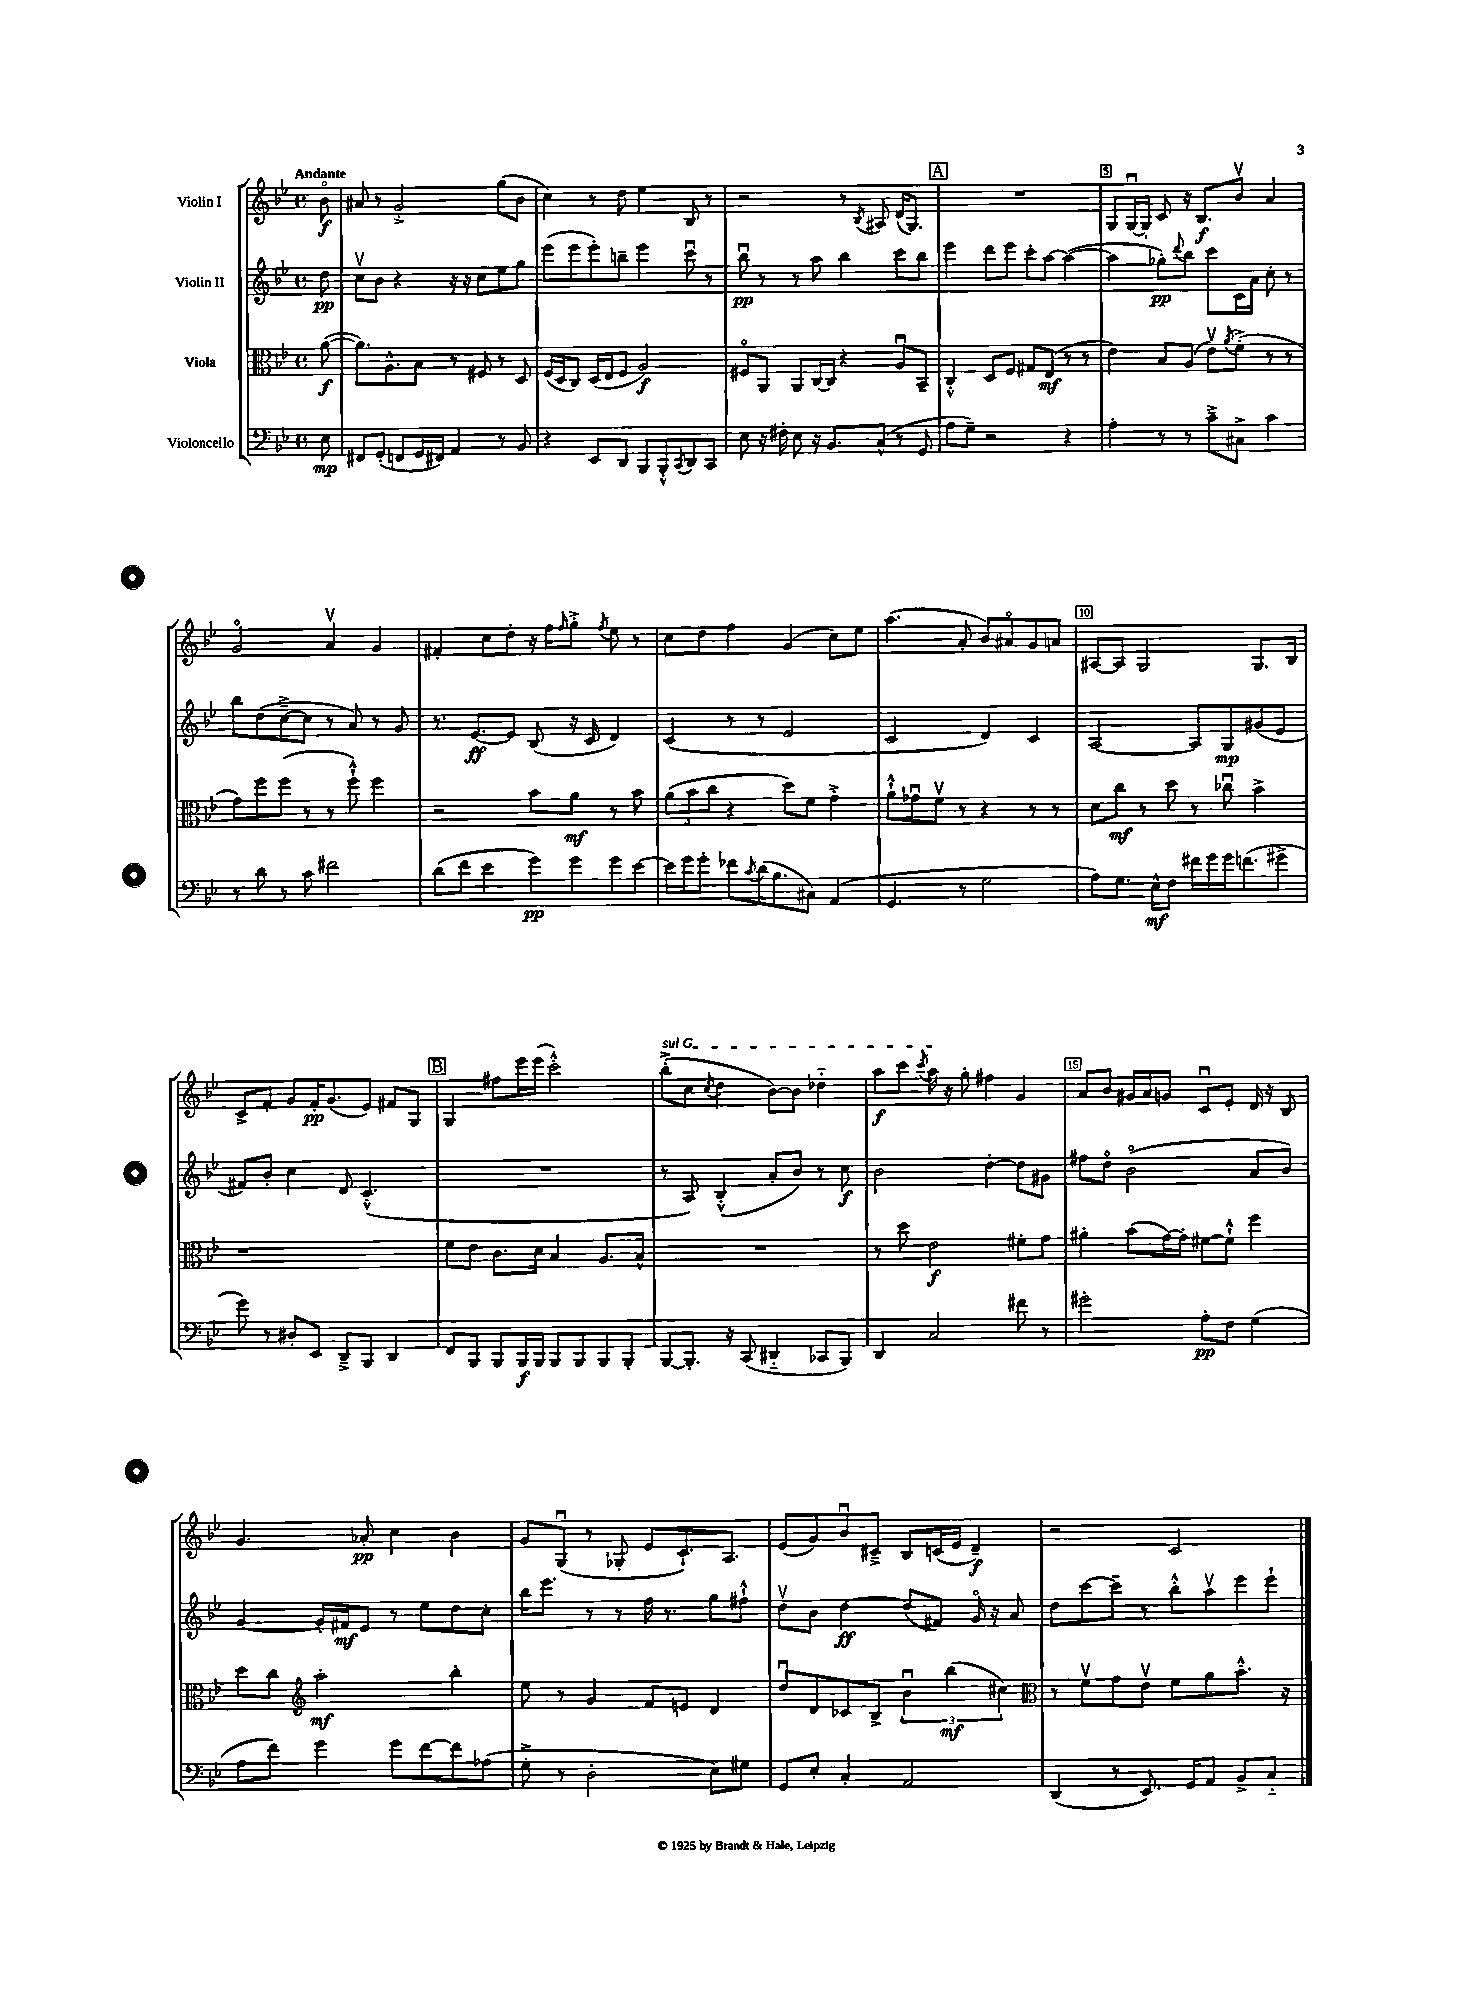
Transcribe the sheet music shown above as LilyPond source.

<<
\new StaffGroup <<
\new Staff = "s0" \with { instrumentName = "Violin I" } {
    \clef treble \key bes \major \defaultTimeSignature \time 4/4 \partial 8 \tempo "Andante"
    bes'8\flageolet\f |
    ais'8 r8 g'2-.-> g''8( bes'8 |
    c''4) r8 d''8 ees''4 bes8 r8 |
    r2 r8 \acciaccatura { bes8 } ais8 d'16( g8.) |
    \mark \markup { \box "A" } R1 |
    g8 g16~\downbow g16-. c'8 r16 bes8.\f bes'8\upbow a'4 |
    g'2\flageolet a'4\upbow g'4 |
    fis'4-. c''8 d''8-. r16 f''16 \grace { f''16 } g''8-.-> \acciaccatura { f''8 } ees''8 r8 |
    c''8 d''8 f''4 g'4( c''8) ees''8 |
    a''4.( a'8-. bes'8) ais'8\flageolet g'8 a'8 |
    ais8~ ais8 g2 g8. bes16 |
    c'8-> f'8-. g'8 f'16-.\pp g'8.( ees'8) fis'8 g8 |
    \mark \markup { \box "B" } g4 fis''8 ees'''16 ees'''16( c'''2-.-^) |
    \once \override TextSpanner.bound-details.left.text = \markup { \italic "sul G" } bes''8-.->\startTextSpan( c''8 \acciaccatura { c''8 } d''4 bes'8~) bes'8 des''4-_ |
    a''8\f c'''8 \acciaccatura { c'''8 } a''16\stopTextSpan r16 g''8-. fis''4 g'4 |
    a'8 bes'8 gis'16 a'16 g'8 c'8\downbow ees'8-. d'16 r16 bes8 |
    g'4. aes'8-.\pp c''4 bes'4 |
    g'8 g8\downbow( r8 ges8-. ees'8 c'8.-!) a8. |
    ees'8( g'8) bes'8\downbow cis'8---> bes8 c'16( ees'16 d'4--\f) |
    r2 c'2 \bar "|." |
}
\new Staff = "s1" \with { instrumentName = "Violin II" } {
    \clef treble \key bes \major \defaultTimeSignature \time 4/4 \partial 8
    d''8\pp |
    c''8\upbow bes'8 r4 r16 r16 c''8 ees''8 g''8 |
    ees'''8( ees'''8 ees'''8-.) b''8-- ees'''4 c'''8\downbow r8 |
    bes''8\downbow\pp r8 r8 a''8 bes''4 c'''8 bes''8 |
    \mark \markup { \box "A" } ees'''4 d'''8 ees'''8 c'''8-. a''8~ a''4~( |
    a''4 ges''8-.\pp) \appoggiatura { d'''8 } bes''8 c'''8 c'16 a'16 c''8-. r8 |
    bes''8 d''8( c''8~---> c''8 r8 a'8) r8 g'8 |
    r8. ees'8.~\ff ees'8 bes8( r16 c'16 d'4) |
    c'4( r8 r8 ees'2 |
    c'2 d'4) c'4 |
    a2~ a8 g8\mp gis'8( ees'8 |
    fis'8) bes'8-. c''4 d'8 c'4.-.-^( |
    \mark \markup { \box "B" } R1 |
    r8 a8) bes4-.-^( a'8-. bes'8) r8 c''8\f |
    bes'2 d''4~-. d''8 gis'8 |
    fis''8 d''8\flageolet bes'2\flageolet( a'8 bes'8) |
    g'4~ g'16-. fis'16\mf ees'8 r8 ees''8 d''8 c''8-. |
    bes''16 ees'''8. r8 r8 f''16 r8. g''8 fis''8-!-^ |
    d''8\upbow bes'8 d''4~\ff d''8( fis'8) g'16\flageolet r16 a'8 |
    d''8 c'''8~ c'''8-- r8 bes''8-.-^ a''8\upbow ees'''8 ees'''8-! \bar "|." |
}
\new Staff = "s2" \with { instrumentName = "Viola" } {
    \clef alto \key bes \major \defaultTimeSignature \time 4/4 \partial 8
    a'8~\f( |
    a'8.) a8.-^ bes8 r8 fis8 r8 d8 |
    f16( d16 c8) d16( ees16 f8 a2\f) |
    fis8\flageolet a,8 a,8 c16~ c16 r4 a8\downbow bes,8-- |
    \mark \markup { \box "A" } c4-.-^ d8 f8 gis8 ees8\mf( r8 r8 |
    ees'4) bes8 a8( ees'8\upbow) \acciaccatura { a'8 } f'8-.->( r8 r8 |
    g'8) f''8 f''8( r8 r8 f''8-!-^) f''4 |
    r2 bes'8 a'8\mf r8 bes'8 |
    \tuplet 3/2 { a'8( bes'8 c''8 } r4 d''8) f'8 g'4-.-> |
    a'8-!-^ ges'8\downbow f'8\upbow r8 r4 r8 r8 |
    d'8 c''8\mf r8 d''8 r8 ces''8\downbow bes'4-> |
    r1 |
    \mark \markup { \box "B" } f'8 ees'8 c'8. d'16 bes4 a8. bes16-^ |
    R1 |
    r8 d''8 ees'2\f fis'8-. g'8 |
    ais'4-. bes'8( g'16~) g'16-. fis'8~ fis'8-!-^ f''4 |
    d''8 c''8 \clef treble a''2-.\mf bes''4-. |
    ees''8 r8 g'4 f'8 e'8 d'4 |
    d''8\downbow d'8 ces'8 bes8-> \tuplet 3/2 { bes'4\downbow bes''4\mf( cis''4) } |
    \clef alto r8 f'8\upbow g'8 ees'8\upbow f'8 a'8 bes'8.-.-^ r16 \bar "|." |
}
\new Staff = "s3" \with { instrumentName = "Violoncello" } {
    \clef bass \key bes \major \defaultTimeSignature \time 4/4 \partial 8
    ees8\mp |
    fis,8 g,8-.( f,8 g,16 fis,16) a,4 r8 bes,8 |
    r4 ees,8 d,8 bes,,8 bes,,8-.-^ \acciaccatura { c,8 } d,8 c,8 |
    ees8 r16 fis16-. ees8 r16 bes,8. c8-^( r8 g,8 |
    \mark \markup { \box "A" } a8 g8--) r2 r4 |
    a4-. r8 r8 c'8---> cis8-> c'4 |
    r8 d'8 r8 c'8 fis'2 |
    d'8( f'8 ees'4 g'8\pp) g'8 g'8 ees'8~ |
    ees'16 g'16 g'8-. fes'8 \acciaccatura { c'8 } d'16( bes8. cis8) a,4( |
    g,4. r8 g2 |
    a8) g8. ees16-^\mf f8 fis'16 g'16 g'16 f'8.( gis'8-> |
    g'8) r8 dis8-. ees,8 d,8---> bes,,8 d,4 |
    \mark \markup { \box "B" } f,8 bes,,8 bes,,8 bes,,16\f bes,,16 bes,,8 bes,,8 bes,,8 bes,,8-. |
    bes,,8~ bes,,8.-. r16 c,8( dis,4-_ ces,8 bes,,8) |
    d,4 c2 fis'8 r8 |
    gis'2-. a8-.\pp f8 g4( |
    a8 f'8) g'4 g'8 f'8~ f'8 aes8( |
    g8-.-> r8 d2-. ees8) gis8 |
    g,8 ees8-. c4-. a,2 |
    d,4( r8 ees,8.) g,16 a,8 bes,8-> c8-_ \bar "|." |
}
>>
>>
\layout { \context { \Score \override BarNumber.break-visibility = ##(#f #t #t) barNumberVisibility = #(every-nth-bar-number-visible 5) \override BarNumber.stencil = #(make-stencil-boxer 0.1 0.3 ly:text-interface::print) } }
